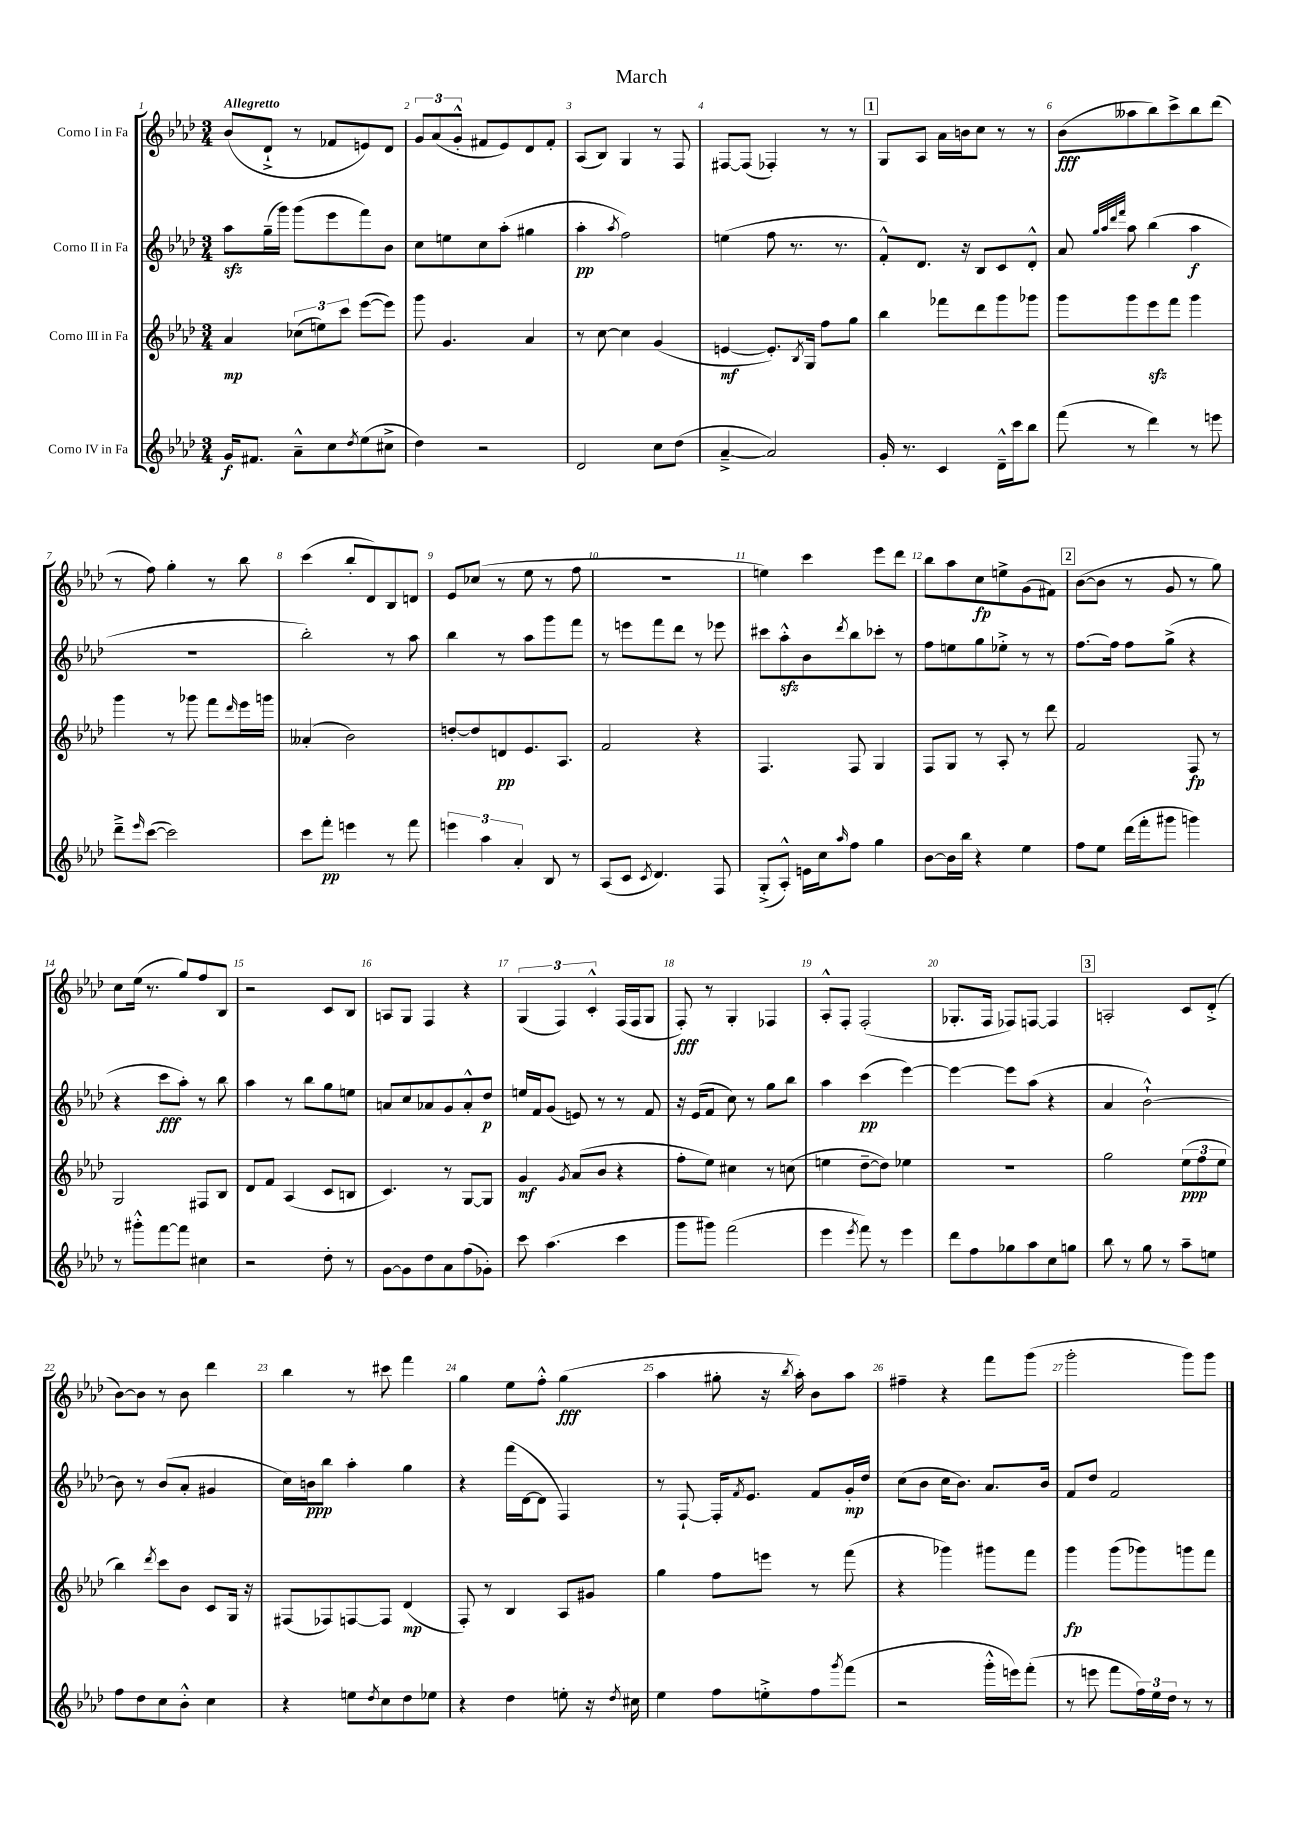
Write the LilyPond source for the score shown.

\header { title = "March" }
<<
\new StaffGroup <<
\new Staff = "s0" \with { instrumentName = "Corno I in Fa" } {
    \clef treble \key aes \major \numericTimeSignature \time 3/4 \tempo "Allegretto"
    bes'8( des'8-!-> r8 fes'8 e'8) des'8 |
    \tuplet 3/2 { g'8 aes'8( g'8-.-^ } fis'8 ees'8) des'8 fis'8-. |
    aes8( bes8) g4 r8 f8 |
    fis8~ fis8( fes4-.) r8 r8 |
    \mark \markup { \box "1" } g8 aes8 aes'16 b'16 c''8 r8 r8 |
    bes'8\fff( aeses''8 bes''8) c'''8-> bes''8 des'''8( |
    r8 f''8) g''4-. r8 bes''8 |
    c'''4( bes''8-. des'8) bes8 d'8 |
    ees'8 ces''8( r8 ees''8 r8 f''8 |
    R2. |
    e''4) c'''4 ees'''8 des'''8 |
    bes''8 aes''8 c''8\fp e''8-> g'8( fis'8) |
    \mark \markup { \box "2" } bes'8~( bes'8 r8 g'8 r8 g''8) |
    c''8 ees''16( r8. g''8) f''8 bes8 |
    r2 c'8 bes8 |
    a8 g8 f4 r4 |
    \tuplet 3/2 { g4( f4) c'4-.-^ } f16( f16 g8 |
    f8-.\fff) r8 g4-. fes4 |
    aes8-.-^ f8-. f2-.( |
    ges8.-. f16 fes8) f8~ f4 |
    \mark \markup { \box "3" } a2-. c'8 des'8-.->( |
    bes'8~) bes'8 r8 bes'8 des'''4 |
    bes''4 r8 cis'''8 f'''4 |
    g''4 ees''8 f''8-.-^ g''4\fff( |
    aes''4 gis''8-. r16 \acciaccatura { bes''8 } aes''16-.) bes'8 aes''8 |
    fis''4-- r4 f'''8 g'''8( |
    g'''2-. g'''8) g'''8 \bar "|." |
}
\new Staff = "s1" \with { instrumentName = "Corno II in Fa" } {
    \clef treble \key aes \major \numericTimeSignature \time 3/4
    aes''8\sfz g''16--( g'''16) g'''8( ees'''8 f'''8) bes'8 |
    c''8 e''8 c''8 aes''8-.( gis''4 |
    aes''4-.\pp \acciaccatura { aes''8 } f''2) |
    e''4( f''8 r8. r8. |
    \mark \markup { \box "1" } f'8-.-^) des'8. r16 bes8 c'8 des'8-.-^ |
    aes'8 \grace { g''32 aes''32 des'''32 f'''32 } aes''8 bes''4( aes''4\f |
    R2. |
    bes''2-.) r8 aes''8 |
    bes''4 r8 aes''8 g'''8 f'''8 |
    r8 e'''8 f'''8 des'''8 r8 ees'''8 |
    cis'''8 aes''8-.-^\sfz bes'8 \acciaccatura { des'''8 } bes''8 ces'''8-. r8 |
    f''8 e''8 g''8 ees''8-.-> r8 r8 |
    \mark \markup { \box "2" } f''8.~ f''16 f''8 g''8->( r4 |
    r4 c'''8\fff aes''8-.) r8 bes''8 |
    aes''4 r8 bes''8 g''8 e''8 |
    a'8 c''8 aes'8 g'8 aes'8-.-^ des''8\p |
    e''16 f'16 g'8( e'8) r8 r8 f'8 |
    r16 ees'16( f'8 c''8) r8 g''8 bes''8 |
    aes''4 c'''4\pp( ees'''4~) |
    ees'''4~ ees'''8 aes''8( r4 |
    \mark \markup { \box "3" } aes'4 bes'2~-!-^) |
    bes'8 r8 bes'8( aes'8-. gis'4 |
    c''16) b'16\ppp bes''8 aes''4-. g''4 |
    r4 f'''16( des'16~ des'8 f4) |
    r8 f8~-! f16-. \acciaccatura { f'8 } ees'8. f'8 g'16-.\mp des''16 |
    c''8( bes'8 c''16 bes'8.) aes'8. bes'16 |
    f'8 des''8 f'2 \bar "|." |
}
\new Staff = "s2" \with { instrumentName = "Corno III in Fa" } {
    \clef treble \key aes \major \numericTimeSignature \time 3/4
    aes'4\mp \tuplet 3/2 { ces''8( e''8) c'''8 } ees'''8~( ees'''8) |
    g'''8 g'4. aes'4 |
    r8 c''8~ c''4 g'4( |
    e'4~\mf e'8.-.) \acciaccatura { bes8 } g16 f''8 g''8 |
    \mark \markup { \box "1" } bes''4 fes'''8 des'''8 g'''8 ges'''8 |
    g'''8 g'''8 ees'''8\sfz f'''8 g'''4 |
    g'''4 r8 ges'''8 f'''8 \grace { des'''16 } ees'''16 g'''16 |
    aeses'4-.( bes'2) |
    d''8~-. d''8 d'8\pp ees'8. aes8. |
    f'2 r4 |
    f4. f8 g4 |
    f8 g8 r8 aes8-. r8 des'''8 |
    \mark \markup { \box "2" } f'2 f8\fp r8 |
    g2 fis8 bes8 |
    des'8 f'8 aes4( c'8 b8 |
    c'4.) r8 g8~ g8 |
    g'4\mf \acciaccatura { g'8 } aes'8( bes'8 r4 |
    f''8-. ees''8) cis''4 r8 c''8( |
    e''4 des''8~-- des''8) ees''4 |
    R2. |
    \mark \markup { \box "3" } g''2 \tuplet 3/2 { ees''8\ppp( f''8 ees''8 } |
    bes''4) \acciaccatura { des'''8 } c'''8 bes'8 c'8 g16 r16 |
    fis8( fes8) f8~ f8 des'4\mp( |
    f8-.) r8 bes4 aes8 gis'8 |
    g''4 f''8 e'''8 r8 f'''8( |
    r4 ges'''4) gis'''8 f'''8 |
    g'''4\fp g'''8( ges'''8) g'''8 f'''8 \bar "|." |
}
\new Staff = "s3" \with { instrumentName = "Corno IV in Fa" } {
    \clef treble \key aes \major \numericTimeSignature \time 3/4
    g'16\f fis'8. aes'8---^ c''8 \acciaccatura { des''8 } ees''8( cis''8-> |
    des''4) r2 |
    des'2 c''8 des''8( |
    aes'4~---> aes'2) |
    \mark \markup { \box "1" } g'16-. r8. c'4 des'16---^ c'''16 bes''8 |
    f'''8( r8 des'''4) r8 e'''8 |
    des'''8---> \grace { ees'''16 } c'''8~( c'''2) |
    c'''8 f'''8-.\pp e'''4 r8 f'''8 |
    \tuplet 3/2 { e'''4 aes''4 aes'4-. } bes8 r8 |
    aes8( c'8 \acciaccatura { c'8 } des'4.) f8 |
    g8-.->( aes8-.-^) e'16 c''16 \grace { aes''16 } f''8 g''4 |
    bes'8~ bes'16 bes''16 r4 ees''4 |
    \mark \markup { \box "2" } f''8 ees''8 des'''16( f'''16-. gis'''8 g'''4) |
    r8 gis'''8-.-^ f'''8~ f'''8 cis''4 |
    r2 des''8-. r8 |
    g'8~ g'8 des''8 aes'8 f''8( ges'8-.) |
    c'''8 aes''4.( c'''4 |
    g'''8 gis'''8) f'''2( |
    ees'''4 \acciaccatura { ees'''8 } f'''8) r8 ees'''4 |
    des'''8 f''8 ges''8 aes''8 c''8 g''8 |
    \mark \markup { \box "3" } bes''8 r8 g''8 r8 aes''8-- e''8 |
    f''8 des''8 c''8 bes'8-.-^ c''4 |
    r4 e''8 \acciaccatura { des''8 } c''8 des''8 ees''8 |
    r4 des''4 e''8-. r16 \acciaccatura { des''8 } cis''16 |
    ees''4 f''8 e''8-.-> f''8 \acciaccatura { g'''8 } f'''8( |
    r2 g'''16-.-^ e'''16) f'''8-.( |
    r8 e'''8 f'''8 \tuplet 3/2 { f''16) ees''16 des''16 } r8 r8 \bar "|." |
}
>>
>>
\layout { \context { \Score \override BarNumber.break-visibility = ##(#f #t #t) barNumberVisibility = #all-bar-numbers-visible } }
